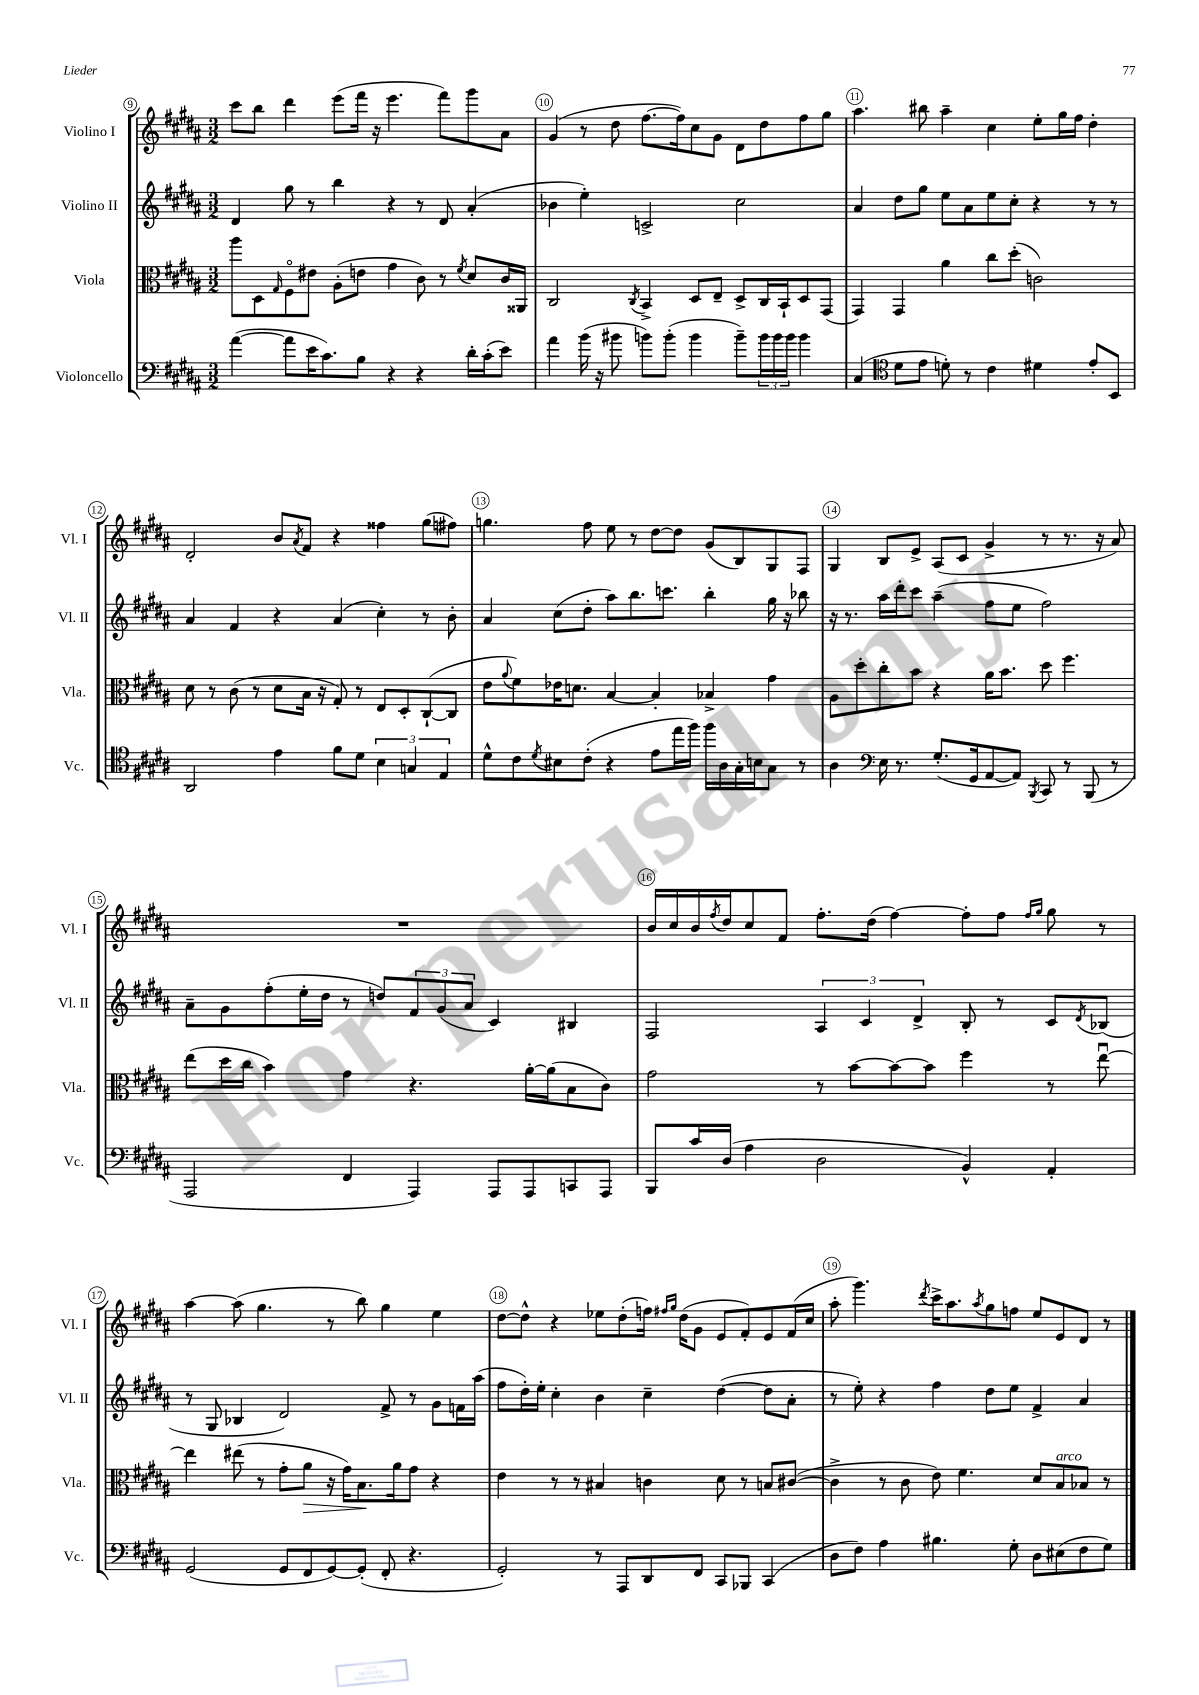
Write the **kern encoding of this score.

**kern	**kern	**kern	**kern
*staff4	*staff3	*staff2	*staff1
*clefF4	*clefC3	*clefG2	*clefG2
*k[f#c#g#d#a#]	*k[f#c#g#d#a#]	*k[f#c#g#d#a#]	*k[f#c#g#d#a#]
*M3/2	*M3/2	*M3/2	*M3/2
([4a#	8aa#	4d#	8ccc#
.	8D#	.	8bb
.	16qqG#	.	.
8a#]	8F#o	8gg#	4ddd#
16e	8e#	8r	.
8.c#)	.	.	.
.	(8A#'	4bb	(8eee
8B	8e	.	16fff#
.	.	.	16r
4r	4g#	4r	4.eee
4r	8c#)	8r	.
.	8r	8d#	8fff#)
.	8qf#	.	.
16d#'	8d#	(4a#'	8ggg#
(16c#'	.	.	.
8e)	16c#	.	8a#
.	16AA##	.	.
=	=	=	=
4a#	2C#	4b-	(4g#
(16b	.	4ee')	8r
16r	.	.	.
8b#	.	.	8dd#
.	8qC#	.	.
8b)	4BB^	2c^	[8.ff#
(8b'	.	.	.
.	.	.	16ff#])
4b	8D#	.	8cc#
.	8E~	.	8g#
8b~)	8D#^	2cc#	8d#
24b	16C#	.	8dd#
24b	.	.	.
.	16BB`	.	.
24b	.	.	.
4b	8D#	.	8ff#
.	(8GG#	.	8gg#
=	=	=	=
(4C#	4GG#)	4a#	4.aa#
*clefC4	*	*	*
8d#	4GG#	8dd#	.
8e	.	8gg#	8bb#
8d')	4a#	8ee	4aa#~
8r	.	8a#	.
4c#	8cc#	8ee	4cc#
.	(8dd#'	8cc#'	.
4d#	2c)	4r	8ee'
.	.	.	16gg#
.	.	.	16ff#
8e'	.	8r	4dd#'
8BB	.	8r	.
=	=	=	=
2AA#	8d#	4a#	2d#'
.	8r	.	.
.	(8c#	4f#	.
.	8r	.	.
4e	8d#	4r	8b
.	.	.	8qa#
.	16B	.	8f#
.	16r	.	.
8f#	8G#')	(4a#	4r
8d#	8r	.	.
6B	8E	4cc#')	4ff##
.	8D#'	.	.
6G	.	.	.
.	([8C#`	8r	(8gg#
6E	.	.	.
.	8C#]	8b'	8ff#)
=	=	=	=
8d#^^	8e	4a#	4.gg
.	8qqa#	.	.
8c#	8f#)	.	.
8qd#	.	.	.
8B#	16e-	(8cc#	.
.	8.d	.	.
(8c#'	.	8dd#'	8ff#
4r	[4B	8aa#)	8ee
.	.	8.bb	8r
8e	4B']	.	[8dd#
.	.	8.ccc	.
16ee	.	.	8dd#]
16ff#)	.	.	.
16ff#	4B-^	4bb'	(8g#
16A#	.	.	.
16G#'	.	.	8B)
16B	.	.	.
8G#	4g#	16gg#	8G#
.	.	16r	.
8r	.	8bb-	8F#
=	=	=	=
4A#	8A#	16r	4G#
.	.	8.r	.
.	8dd#'	.	.
*clefF4	*	*	*
16E	8cc#'	16aa#	8B
8.r	.	16ddd#'	.
.	8b	8ccc#	8e^
(8.G#'	4r	(4aa#~	(8A#
.	.	.	8c#
16GG#	.	.	.
[8AA#	16a#	8ff#	4g#^
.	8.b	.	.
8AA#])	.	8ee	.
8qBBB	.	.	.
8CC#	8dd#	2ff#)	8r
8r	4.ff#	.	8.r
(8BBB	.	.	.
.	.	.	16r
8r	.	.	8a#)
=	=	=	=
2AAA#	(8ee	8a#~	1.r
.	16dd#	8g#	.
.	16cc#	.	.
.	4b)	(8ff#'	.
.	.	16ee'	.
.	.	16dd#	.
4FF#	4g#	8r	.
.	.	8dd)	.
4AAA#)	4.r	12f#	.
.	.	(12g#	.
.	.	12a#	.
8AAA#	.	4c#)	.
8AAA#	[16a#'	.	.
.	(16a#]	.	.
8CC	8B	4B#	.
8AAA#	8c#)	.	.
=	=	=	=
8BBB	2g#	2F#	16b
.	.	.	16cc#
16c#	.	.	16b
.	.	.	8qff#
(16D#	.	.	16dd#
4A#	.	.	8cc#
.	.	.	8f#
2D#	8r	6A#	8.ff#'
.	[8b	.	.
.	.	6c#	.
.	.	.	(16dd#
.	8b_	.	[4ff#)
.	.	6d#^	.
.	8b]	.	.
4BB^^)	4ff#	8B'	8ff#']
.	.	8r	8ff#
.	.	.	16qqff#
.	.	.	16qqgg#
4AA#'	8r	8c#	8gg#
.	.	8qd#	.
.	[8eeu	(8B-	8r
=	=	=	=
(2GG#	4ee]	8r	[4aa#
.	.	8G#	.
.	(8ee#	4B-	(8aa#]
.	8r	.	4.gg#
8GG#	8g#'	2d#)	.
8FF#	8a#	.	.
[8GG#)	16r	.	8r
.	16g#)	.	.
(8GG#']	8.B	.	8bb)
8FF#'	.	8f#^	4gg#
.	16a#	.	.
4.r	8g#	8r	.
.	4r	8g#	4ee
.	.	16f	.
.	.	(16aa#	.
=	=	=	=
2GG#')	4e	8ff#	[8dd#
.	.	16dd#')	8dd#^^]
.	.	16ee'	.
.	8r	4cc#'	4r
.	8r	.	.
8r	4B#	4b	8ee-
8AAA#	.	.	(8dd#'
8DD#	4c	4cc#~	16ff)
.	.	.	16qqff#
.	.	.	16qqgg#
.	.	.	(16dd#
8FF#	.	.	8g#
8CC#	8d#	([4dd#	8e
8BBB-	8r	.	8f#')
(4CC#	8B	8dd#]	8e
.	([8c#	8a#'	(16f#
.	.	.	16cc#
=	=	=	=
8D#	4c#^]	8r	8aa#'
8F#)	.	8ee')	4.ggg#)
4A#	8r	4r	.
.	8c#	.	.
.	.	.	8qddd#
4.B#	8e)	4ff#	16ccc#^
.	.	.	8.aa#
.	4.f#	.	.
.	.	.	8qaa#
.	.	8dd#	8gg#
8G#'	.	8ee	8ff
8D#	8d#	4f#^	8ee
(8E#	8B	.	8e
8F#	8B-	4a#	8d#
8G#)	8r	.	8r
==	==	==	==
*-	*-	*-	*-
